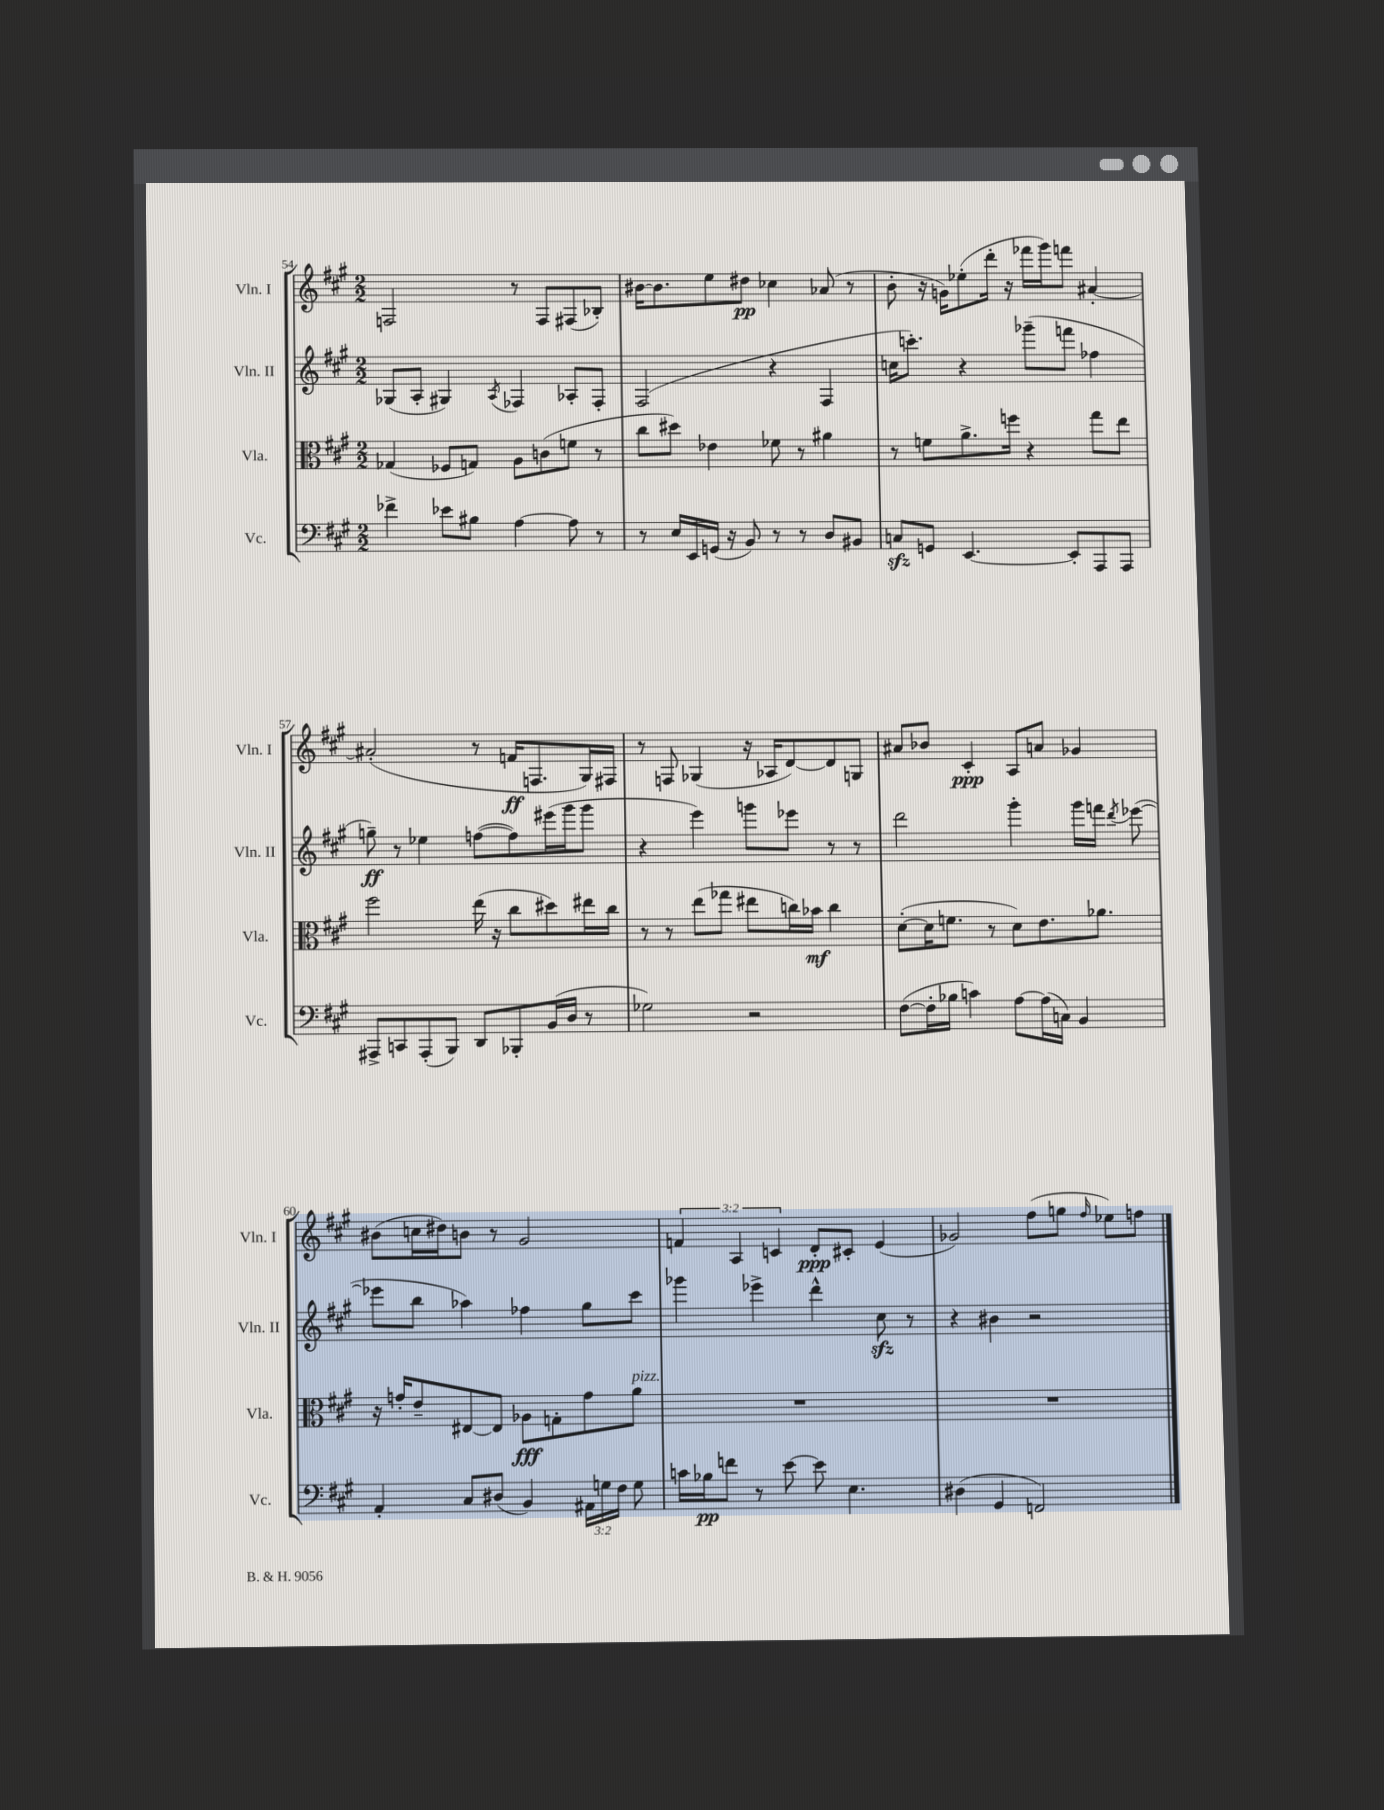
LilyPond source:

<<
\new StaffGroup <<
\new Staff = "s0" \with { instrumentName = "Vln. I" shortInstrumentName = "Vln. I" } {
    \clef treble \key a \major \numericTimeSignature \time 2/2 \override Staff.TupletNumber.text = #tuplet-number::calc-fraction-text
    \autoBeamOff f2 r8 f8[ fis8( bes8]-.) |
    bis'16[~ bis'8. e''8 dis''8]\pp ces''4 aes'8( r8 |
    b'8-. r16 g'16[) ees''8-.( d'''16]-. r16 fes'''16[ gis'''16) f'''8] ais'4~-. |
    ais'2-.( r8 f'16[\ff f8. gis16) fis16] |
    r8 f8 ges4( r16 aes16[ d'8~) d'8 g8] |
    ais'8[ bes'8] cis'4-.\ppp a8[ a'8] ges'4 |
    bis'8[( c''16 dis''16) b'8] r8 gis'2 |
    \tuplet 3/2 { f'4 a4 c'4 } d'8[-.\ppp cis'8]-. e'4( |
    ges'2) fis''8[( g''8] \grace { fis''16 } ees''8[) f''8] \bar "|." |
}
\new Staff = "s1" \with { instrumentName = "Vln. II" shortInstrumentName = "Vln. II" } {
    \clef treble \key a \major \numericTimeSignature \time 2/2
    \autoBeamOff ges8[( a8]-. gis4) \acciaccatura { a8 } fes4 aes8[-. fes8]-. |
    fis2( r4 fis4 |
    c''16[ c'''8.]-.) r4 ges'''8[--( f'''8] fes''4 |
    g''8--\ff) r8 ees''4 f''8[~( f''8) eis'''16( gis'''16 gis'''8] |
    r4 e'''4) g'''8[ ees'''8] r8 r8 |
    d'''2 gis'''4-. gis'''16[ f'''16] \acciaccatura { d'''8 } ees'''8~( |
    ees'''8[ b''8] aes''4) fes''4 gis''8[ cis'''8] |
    ges'''4 ees'''4-> d'''4-^ cis''8\sfz r8 |
    r4 bis'4 r2 \bar "|." |
}
\new Staff = "s2" \with { instrumentName = "Vla." shortInstrumentName = "Vla." } {
    \clef alto \key a \major \numericTimeSignature \time 2/2
    \autoBeamOff ges4( fes8[ g8]) a8[ c'8( f'8] r8 |
    cis''8[ dis''8]) ees'4 fes'8 r8 ais'4 |
    r8 f'8[ a'8.-> f''16] r4 gis''8[ e''8] |
    fis''2 e''16( r16 cis''8[ dis''8) eis''16 cis''16] |
    r8 r8 e''8[( ges''8] eis''8[ c''16) bes'16]\mf c''4 |
    d'8[~-.( d'16 f'8.] r8 d'8[) e'8. aes'8.] |
    r16 g'16[-. e'8-- eis8~ eis8] aes8[\fff g8-. g'8 a'8]^\markup { \italic "pizz." } |
    R1 |
    R1 \bar "|." |
}
\new Staff = "s3" \with { instrumentName = "Vc." shortInstrumentName = "Vc." } {
    \clef bass \key a \major \numericTimeSignature \time 2/2 \override Staff.TupletNumber.text = #tuplet-number::calc-fraction-text
    \autoBeamOff fes'4-> ees'8[ bis8] a4~ a8 r8 |
    r8 e16[ e,16 g,16]( r16 b,8) r8 r8 d8[ bis,8] |
    c8[\sfz g,8] e,4.~ e,8[-. a,,8 a,,8] |
    ais,,8[-> c,8 ais,,8-.( b,,8]) d,8[ bes,,8-. b,16( d16] r8 |
    ges2) r2 |
    fis8[~( fis16-. bes16] c'4) a8[~ a16( c16]) b,4 |
    a,4-. cis8[ dis8]( b,4) \tuplet 3/2 { ais,16[ g16 fis16] } g8 |
    c'16[ bes16\pp f'8] r8 e'8~ e'8 e4. |
    dis4( gis,4 f,2) \bar "|." |
}
>>
>>
\layout { \context { \Score currentBarNumber = #54 } }
